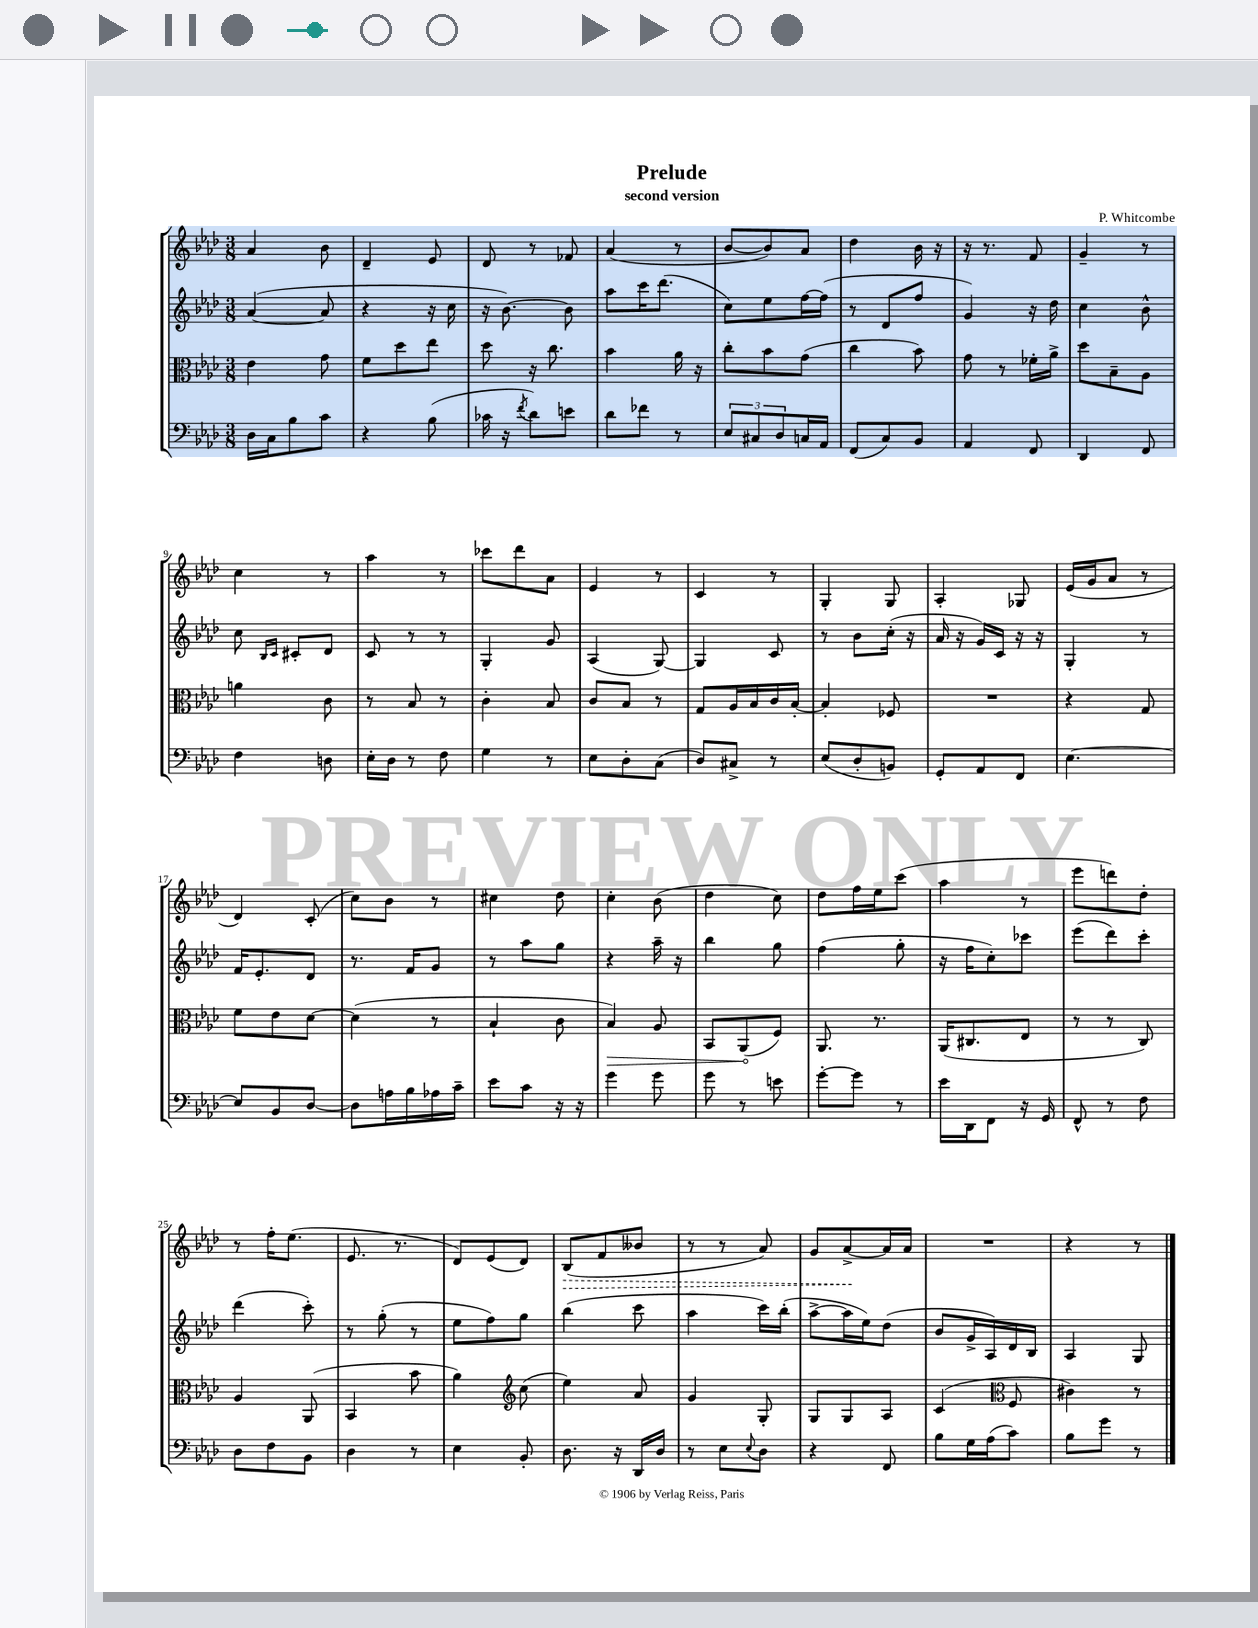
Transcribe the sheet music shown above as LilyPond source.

\header { title = "Prelude" composer = "P. Whitcombe" subtitle = "second version" }
<<
\new StaffGroup <<
\new Staff = "s0" {
    \clef treble \key aes \major \numericTimeSignature \time 3/8
    aes'4 bes'8 |
    des'4-- ees'8 |
    des'8 r8 fes'8 |
    aes'4( r8 |
    bes'8~ bes'8) aes'8 |
    des''4 bes'16 r16 |
    r16 r8. f'8 |
    g'4-- r8 |
    c''4 r8 |
    aes''4 r8 |
    ces'''8 des'''8 aes'8 |
    ees'4 r8 |
    c'4 r8 |
    g4-. g8 |
    aes4-. ges8 |
    ees'16( g'16 aes'8 r8 |
    des'4) c'8-.( |
    c''8) bes'8 r8 |
    cis''4 des''8 |
    c''4-. bes'8( |
    des''4 c''8) |
    des''8 f''16 ees''16 c'''8( |
    aes''4 r8 |
    ees'''8 d'''8) des''8-. |
    r8 f''16-. ees''8.( |
    ees'8. r8. |
    des'8) ees'8( des'8) |
    \once \override Hairpin.style = #'dashed-line bes8\>( f'8 beses'8 |
    r8 r8 aes'8) |
    g'8 aes'8~->\! aes'16 aes'16 |
    R4. |
    r4 r8 \bar "|." |
}
\new Staff = "s1" {
    \clef treble \key aes \major \numericTimeSignature \time 3/8
    aes'4~( aes'8 |
    r4 r16 c''16 |
    r16 bes'8.~) bes'8 |
    aes''8 c'''16 des'''8.( |
    c''8) ees''8 f''16~ f''16( |
    r8 des'8 f''8 |
    g'4) r16 des''16 |
    c''4 bes'8-^ |
    c''8 \grace { bes16 c'16 } cis'8-. des'8 |
    c'8 r8 r8 |
    g4-. g'8 |
    aes4( g8~) |
    g4 c'8 |
    r8 bes'8 c''16-.( r16 |
    aes'16 r16 g'16) c'16 r16 r16 |
    g4-. r8 |
    f'16 ees'8.-. des'8 |
    r8. f'16 g'8 |
    r8 aes''8 g''8 |
    r4 aes''16-- r16 |
    bes''4 g''8 |
    f''4( g''8-. |
    r16 f''16 c''8-.) ces'''8 |
    ees'''8( des'''8) c'''8-. |
    des'''4( c'''8-.) |
    r8 g''8-.( r8 |
    ees''8 f''8) g''8 |
    bes''4( c'''8 |
    aes''4 c'''16) bes''16-.( |
    aes''8~-> aes''16 ees''16) des''8( |
    bes'8 g'16-> aes16) des'16 bes16 |
    aes4 g8 \bar "|." |
}
\new Staff = "s2" {
    \clef alto \key aes \major \numericTimeSignature \time 3/8
    ees'4 g'8 |
    f'8 des''8 ees''8 |
    des''8 r16 c''8. |
    bes'4 aes'16 r16 |
    c''8-. bes'8 g'8( |
    c''4 bes'8) |
    g'8 r8 fes'16-. aes'16-> |
    des''8 bes8-- aes8 |
    a'4 c'8 |
    r8 bes8 r8 |
    c'4-. bes8 |
    c'8 bes8 r8 |
    g8 aes16 bes16 c'16 bes16~-. |
    bes4-. fes8 |
    R4. |
    r4 g8 |
    f'8 ees'8 des'8~ |
    des'4( r8 |
    bes4-! c'8 |
    \once \override Hairpin.circled-tip = ##t bes4\>) aes8 |
    bes,8 aes,8\!( f8) |
    aes,8. r8. |
    aes,16( cis8. ees8 |
    r8 r8 c8) |
    aes4 aes,8( |
    bes,4 bes'8 |
    aes'4) \clef treble c''8( |
    ees''4) aes'8 |
    g'4 g8-. |
    g8 g8 aes8 |
    c'4( \clef alto f8 |
    cis'4) r8 \bar "|." |
}
\new Staff = "s3" {
    \clef bass \key aes \major \numericTimeSignature \time 3/8
    des16 c16 bes8 c'8 |
    r4 bes8( |
    ces'16 r16 \acciaccatura { f'8 } des'8) e'8 |
    des'8 fes'8 r8 |
    \tuplet 3/2 { ees8 cis8 des8 } c16 aes,16 |
    f,8( c8) bes,8 |
    aes,4 f,8 |
    des,4 f,8 |
    f4 d8 |
    ees16-. des16 r8 f8 |
    g4 r8 |
    ees8 des8-. c8( |
    des8) cis8-> r8 |
    ees8( des8-. b,8) |
    g,8-. aes,8 f,8 |
    ees4.~ |
    ees8 bes,8 des8~ |
    des8 a16 bes16 aes16 c'16-- |
    ees'8 c'8 r16 r16 |
    g'4 g'8 |
    g'8 r8 e'8 |
    g'8~-. g'8 r8 |
    ees'16 des,16 f,8 r16 g,16 |
    f,8-^ r8 f8 |
    des8 f8 bes,8 |
    des4 r8 |
    ees4 bes,8-. |
    des8. r16 des,16 des16 |
    r8 ees8 \appoggiatura { ees8 } des8 |
    r4 f,8 |
    bes8 g16 aes16( c'8) |
    bes8 g'8 r8 \bar "|." |
}
>>
>>
